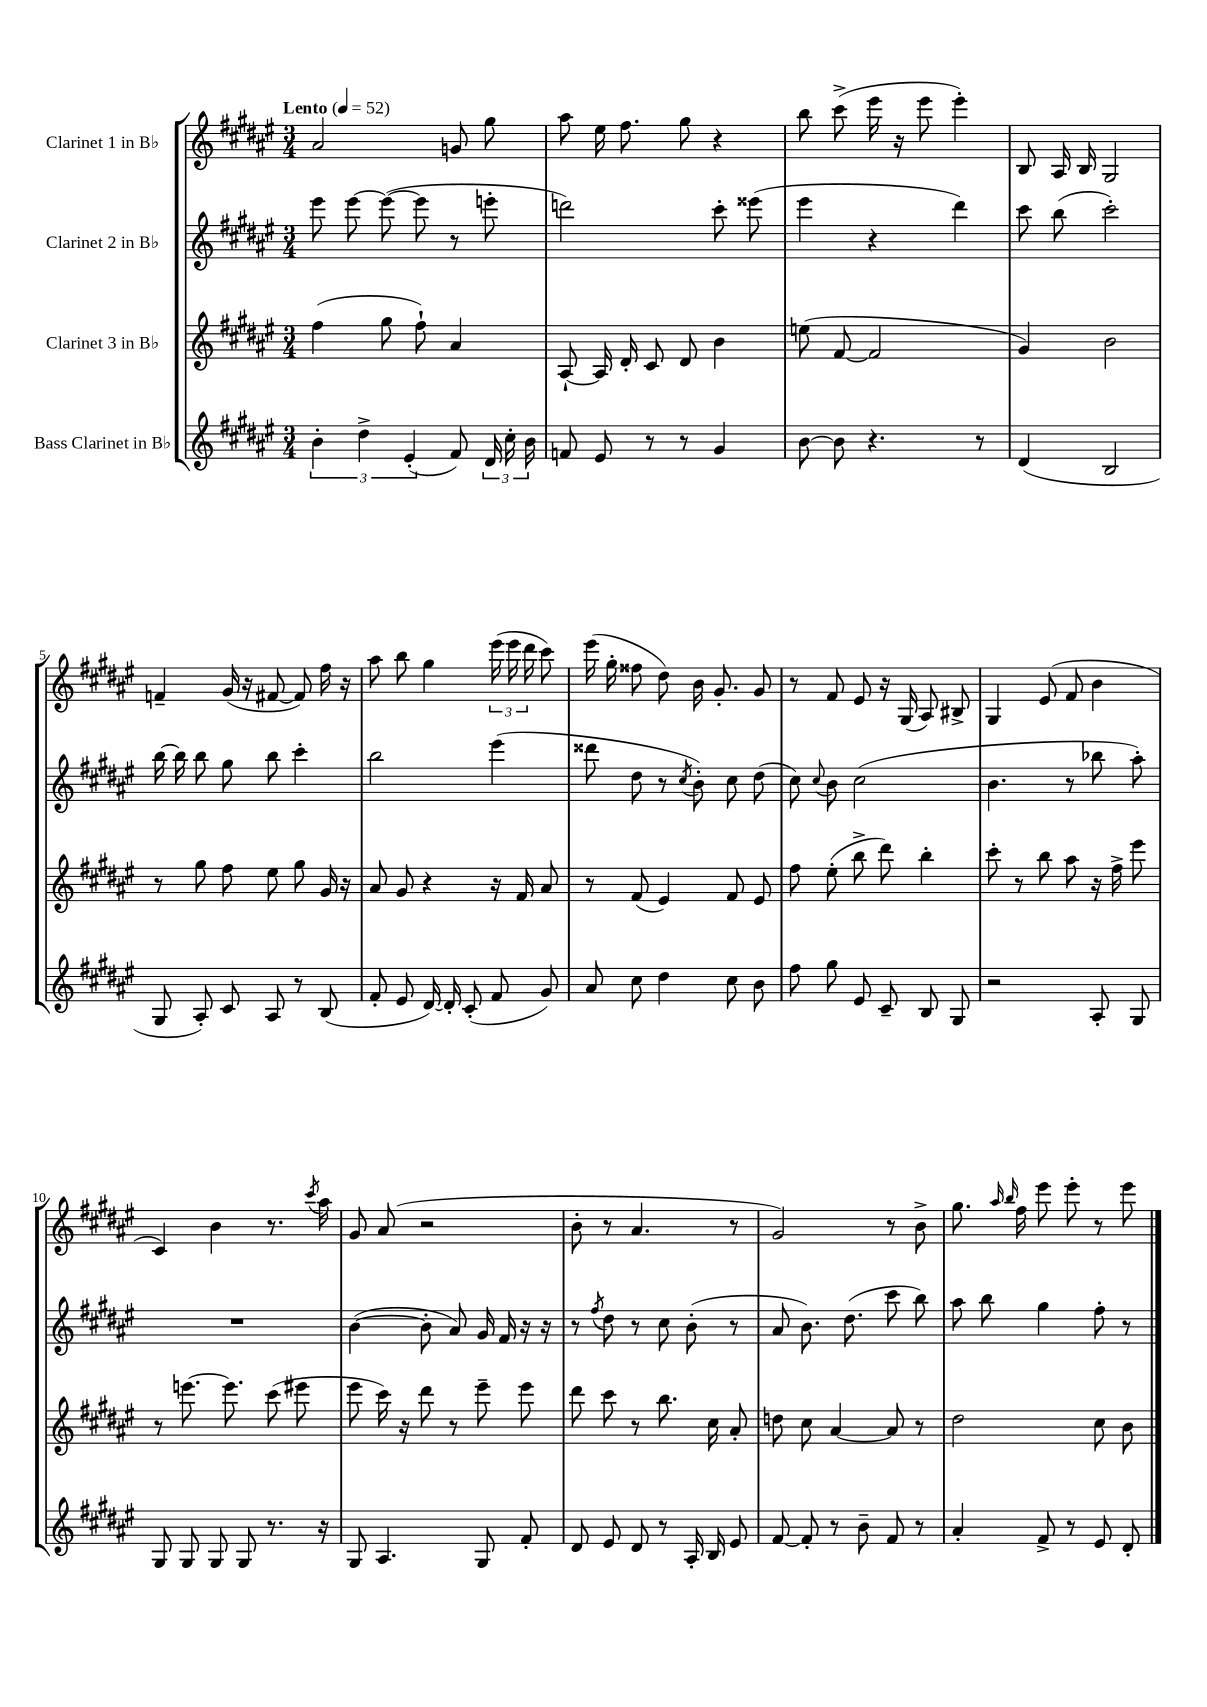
<<
\new StaffGroup <<
\new Staff = "s0" \with { instrumentName = "Clarinet 1 in Bb" } {
    \clef treble \key fis \major \numericTimeSignature \time 3/4 \tempo "Lento" 4 = 52
    \autoBeamOff ais'2 g'8 gis''8 |
    ais''8 eis''16 fis''8. gis''8 r4 |
    b''8 cis'''8->( eis'''16 r16 eis'''8 eis'''4-.) |
    b8 ais16 b16 gis2 |
    f'4-- gis'16( r16 fis'8~ fis'8) fis''16 r16 |
    ais''8 b''8 gis''4 \tuplet 3/2 { eis'''16( eis'''16 dis'''16 } cis'''8) |
    eis'''16( gis''16-. fisis''8 dis''8) b'16 gis'8.-. gis'8 |
    r8 fis'8 eis'8 r16 gis16( ais8) bis8-> |
    gis4 eis'8( fis'8 b'4 |
    cis'4) b'4 r8. \acciaccatura { cis'''8 } ais''16 |
    gis'8 ais'8( r2 |
    b'8-. r8 ais'4. r8 |
    gis'2) r8 b'8-> |
    gis''8. \grace { ais''16 b''16 } fis''16 eis'''8 eis'''8-. r8 eis'''8 \bar "|." |
}
\new Staff = "s1" \with { instrumentName = "Clarinet 2 in Bb" } {
    \clef treble \key fis \major \numericTimeSignature \time 3/4
    \autoBeamOff eis'''8 eis'''8~ eis'''8~( eis'''8 r8 e'''8-. |
    d'''2) cis'''8-. eisis'''8( |
    eis'''4 r4 dis'''4) |
    cis'''8 b''8( cis'''2-.) |
    b''16~ b''16 b''8 gis''8 b''8 cis'''4-. |
    b''2 eis'''4( |
    disis'''8 dis''8 r8 \acciaccatura { cis''8 } b'8-.) cis''8 dis''8( |
    cis''8) \appoggiatura { cis''8 } b'8 cis''2( |
    b'4. r8 bes''8 ais''8-.) |
    R2. |
    b'4~( b'8-. ais'8) gis'16 fis'16 r16 r16 |
    r8 \acciaccatura { fis''8 } dis''8 r8 cis''8 b'8-.( r8 |
    ais'8 b'8.) dis''8.( cis'''8 b''8) |
    ais''8 b''8 gis''4 fis''8-. r8 \bar "|." |
}
\new Staff = "s2" \with { instrumentName = "Clarinet 3 in Bb" } {
    \clef treble \key fis \major \numericTimeSignature \time 3/4
    \autoBeamOff fis''4( gis''8 fis''8-!) ais'4 |
    ais8~-! ais16 dis'16-. cis'8 dis'8 b'4 |
    e''8( fis'8~ fis'2 |
    gis'4) b'2 |
    r8 gis''8 fis''8 eis''8 gis''8 gis'16 r16 |
    ais'8 gis'8 r4 r16 fis'16 ais'8 |
    r8 fis'8( eis'4) fis'8 eis'8 |
    fis''8 eis''8-.( b''8-> dis'''8) b''4-. |
    cis'''8-. r8 b''8 ais''8 r16 fis''16-> eis'''8 |
    r8 e'''8.~ e'''8. cis'''8( eis'''8 |
    eis'''8 cis'''16) r16 dis'''8 r8 eis'''8-- eis'''8 |
    dis'''8 cis'''8 r8 b''8. cis''16 ais'8-. |
    d''8 cis''8 ais'4~ ais'8 r8 |
    dis''2 cis''8 b'8 \bar "|." |
}
\new Staff = "s3" \with { instrumentName = "Bass Clarinet in Bb" } {
    \clef treble \key fis \major \numericTimeSignature \time 3/4
    \autoBeamOff \tuplet 3/2 { b'4-. dis''4-> eis'4-.( } fis'8) \tuplet 3/2 { dis'16 cis''16-. b'16 } |
    f'8 eis'8 r8 r8 gis'4 |
    b'8~ b'8 r4. r8 |
    dis'4( b2 |
    gis8 ais8-.) cis'8 ais8 r8 b8( |
    fis'8-. eis'8 dis'16~) dis'16-. cis'8-.( fis'8 gis'8) |
    ais'8 cis''8 dis''4 cis''8 b'8 |
    fis''8 gis''8 eis'8 cis'8-- b8 gis8 |
    r2 ais8-. gis8 |
    gis8 gis8 gis8 gis8 r8. r16 |
    gis8 ais4. gis8 fis'8-. |
    dis'8 eis'8 dis'8 r8 ais16-. b16 eis'8 |
    fis'8~ fis'8-. r8 b'8-- fis'8 r8 |
    ais'4-. fis'8-> r8 eis'8 dis'8-. \bar "|." |
}
>>
>>
